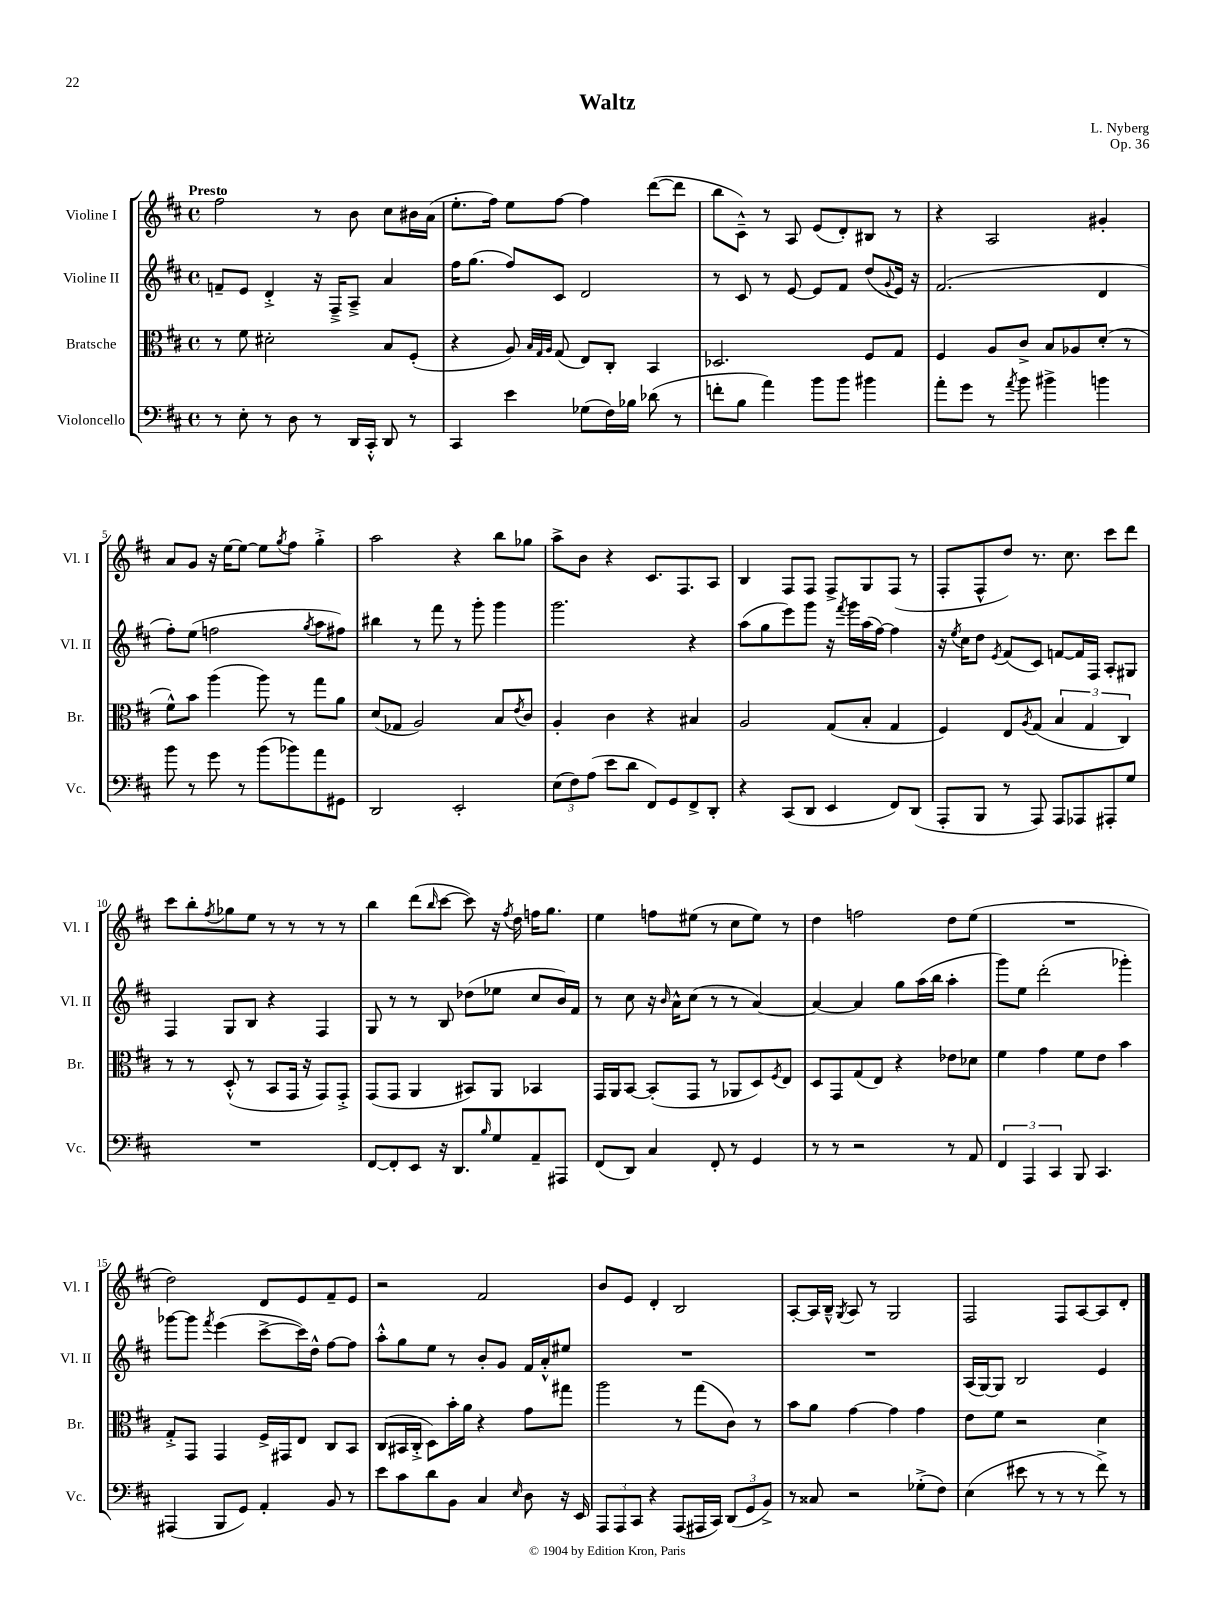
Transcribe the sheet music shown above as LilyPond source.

\header { title = "Waltz" composer = "L. Nyberg" opus = "Op. 36" }
<<
\new StaffGroup <<
\new Staff = "s0" \with { instrumentName = "Violine I" shortInstrumentName = "Vl. I" } {
    \clef treble \key d \major \defaultTimeSignature \time 4/4 \tempo "Presto"
    fis''2 r8 b'8 cis''8 bis'16 a'16( |
    e''8.-. fis''16) e''8 fis''8~ fis''4 d'''8~( d'''8 |
    b''8 cis'8---^) r8 a8 e'8( d'8-.) bis8 r8 |
    r4 a2 gis'4-. |
    a'8 g'8 r16 e''16~ e''8~ e''8 \acciaccatura { g''8 } fis''8 g''4-.-> |
    a''2 r4 b''8 ges''8 |
    a''8-> b'8 r4 cis'8. fis8. a8 |
    b4 fis8 fis8 fis8-> g8 fis8( r8 |
    fis8-. fis8-^ d''8) r8. cis''8. cis'''8 d'''8 |
    cis'''8 b''8-. \acciaccatura { fis''8 } ges''8 e''8 r8 r8 r8 r8 |
    b''4 d'''8( \grace { b''16 } cis'''8~ cis'''8) r16 \acciaccatura { fis''8 } d''16 f''16 g''8. |
    e''4 f''8 eis''8( r8 cis''8 eis''8) r8 |
    d''4 f''2 d''8 e''8( |
    R1 |
    d''2) d'8 e'8 fis'8-- e'8 |
    r2 fis'2 |
    b'8 e'8 d'4-. b2 |
    a8~-. a16 b16---^ \acciaccatura { g8 } a8 r8 g2 |
    fis2 fis8 a8~ a8 d'8-. \bar "|." |
}
\new Staff = "s1" \with { instrumentName = "Violine II" shortInstrumentName = "Vl. II" } {
    \clef treble \key d \major \defaultTimeSignature \time 4/4
    f'8-- e'8 d'4-.-> r16 fis16---> a8---> a'4 |
    fis''16 g''8.( fis''8) cis'8 d'2 |
    r8 cis'8 r8 e'8~ e'8 fis'8 d''8( \appoggiatura { g'8 } e'16) r16 |
    fis'2.( d'4 |
    fis''8-.) e''8( f''2 \acciaccatura { g''8 } a''8 fis''8) |
    bis''4 r8 fis'''8 r8 g'''8-. g'''4 |
    g'''2. r4 |
    a''8( g''8 e'''8) g'''8 r16 \acciaccatura { fis'''8 } g'''16 a''16( fis''16~) fis''4 |
    r16 \acciaccatura { e''8 } cis''16 d''8 \acciaccatura { e'8 } fis'8( cis'8) f'8~ f'16 fis16 a8-. gis8 |
    fis4 g8 b8 r4 fis4 |
    g8 r8 r8 b8 des''8( ees''8 cis''8 b'16) fis'16 |
    r8 cis''8 r16 \grace { b'16 } a'16-^ cis''8( r8 r8 a'4~) |
    a'4~ a'4 g''8 a''16( b''16 a''4-. |
    g'''8) e''8 d'''2-.( ges'''4-.) |
    ges'''8~ ges'''8 \acciaccatura { fis'''8 } e'''4( cis'''8~-> cis'''16) d''16-^ fis''8~ fis''8 |
    a''8-.-^ g''8 e''8 r8 b'8-. g'8 fis'16 a'16-.-^ eis''8 |
    R1 |
    R1 |
    a16( g16~) g8 b2 e'4 \bar "|." |
}
\new Staff = "s2" \with { instrumentName = "Bratsche" shortInstrumentName = "Br." } {
    \clef alto \key d \major \defaultTimeSignature \time 4/4
    r8 fis'8 dis'2-. b8 fis8-.( |
    r4 a8) \grace { b32 g32 a32 } g8( e8) cis8-. b,4 |
    des2. fis8 g8 |
    fis4 a8 cis'8-> b8 aes8 d'8-.( r8 |
    fis'8-^) b'8 a''4( a''8) r8 g''8 a'8 |
    d'8( ges8 a2) b8 \acciaccatura { e'8 } cis'8 |
    a4-. cis'4 r4 bis4 |
    a2 g8( b8-. g4 |
    fis4) e8 \acciaccatura { a8 } g8( \tuplet 3/2 { b4 g4 cis4) } |
    r8 r8 d8-.-^( r8 b,8 g,16 r16 g,8) g,8-.-> |
    g,8( g,8 a,4 bis,8) a,8 bes,4 |
    g,16 a,16 b,8~ b,8-.( g,8 r8 aes,8 d8) \acciaccatura { fis8 } e8 |
    d8 g,8 g8( e8) r4 ees'8 des'8 |
    fis'4 g'4 fis'8 e'8 b'4 |
    g8-.-> g,8 g,4 fis16-> gis,16 e8 cis8 b,8 |
    cis8( bis,16 cis16-.-> d8) b'16-. a'16 r4 g'8 gis''8 |
    a''2 r8 g''8( cis'8) r8 |
    b'8 a'8 g'4~ g'4 g'4 |
    e'8 fis'8 r2 d'4 \bar "|." |
}
\new Staff = "s3" \with { instrumentName = "Violoncello" shortInstrumentName = "Vc." } {
    \clef bass \key d \major \defaultTimeSignature \time 4/4
    r8 e8-. r8 d8 r8 d,16 cis,16-.-^ d,8 r8 |
    cis,4 e'4 ges8( fis16) bes16 des'8( r8 |
    f'8-. b8 a'4) b'8 b'8 bis'4 |
    a'8-. g'8 r8 \acciaccatura { a'8 } b'8 bis'4-> b'4 |
    b'8 r8 g'8 r8 b'8( bes'8) a'8 gis,8 |
    d,2 e,2-. |
    \tuplet 3/2 { e8( fis8) a8( } e'8 d'8 fis,8) g,8 fis,8-> d,8-. |
    r4 cis,8( d,8 e,4 fis,8) d,8( |
    a,,8-. b,,8 r8 a,,8) a,,8 aes,,8 ais,,8-. g8 |
    R1 |
    fis,8~ fis,8-. e,8 r16 d,8. \grace { b16 } g8 a,8-- ais,,8 |
    fis,8( d,8) cis4 fis,8-. r8 g,4 |
    r8 r8 r2 r8 a,8 |
    \tuplet 3/2 { fis,4 a,,4 cis,4 } b,,8 cis,4. |
    ais,,4( b,,8 g,8) a,4-. b,8 r8 |
    e'8 cis'8 d'8 b,8 cis4 \grace { e16 } d8 r16 e,16 |
    \tuplet 3/2 { a,,8 a,,8 cis,8 } r4 a,,8( ais,,16 cis,16) \tuplet 3/2 { d,8( g,8 b,8->) } |
    r8 cisis8 r2 ges8-.->( fis8) |
    e4( eis'8 r8 r8 r8 fis'8->) r8 \bar "|." |
}
>>
>>
